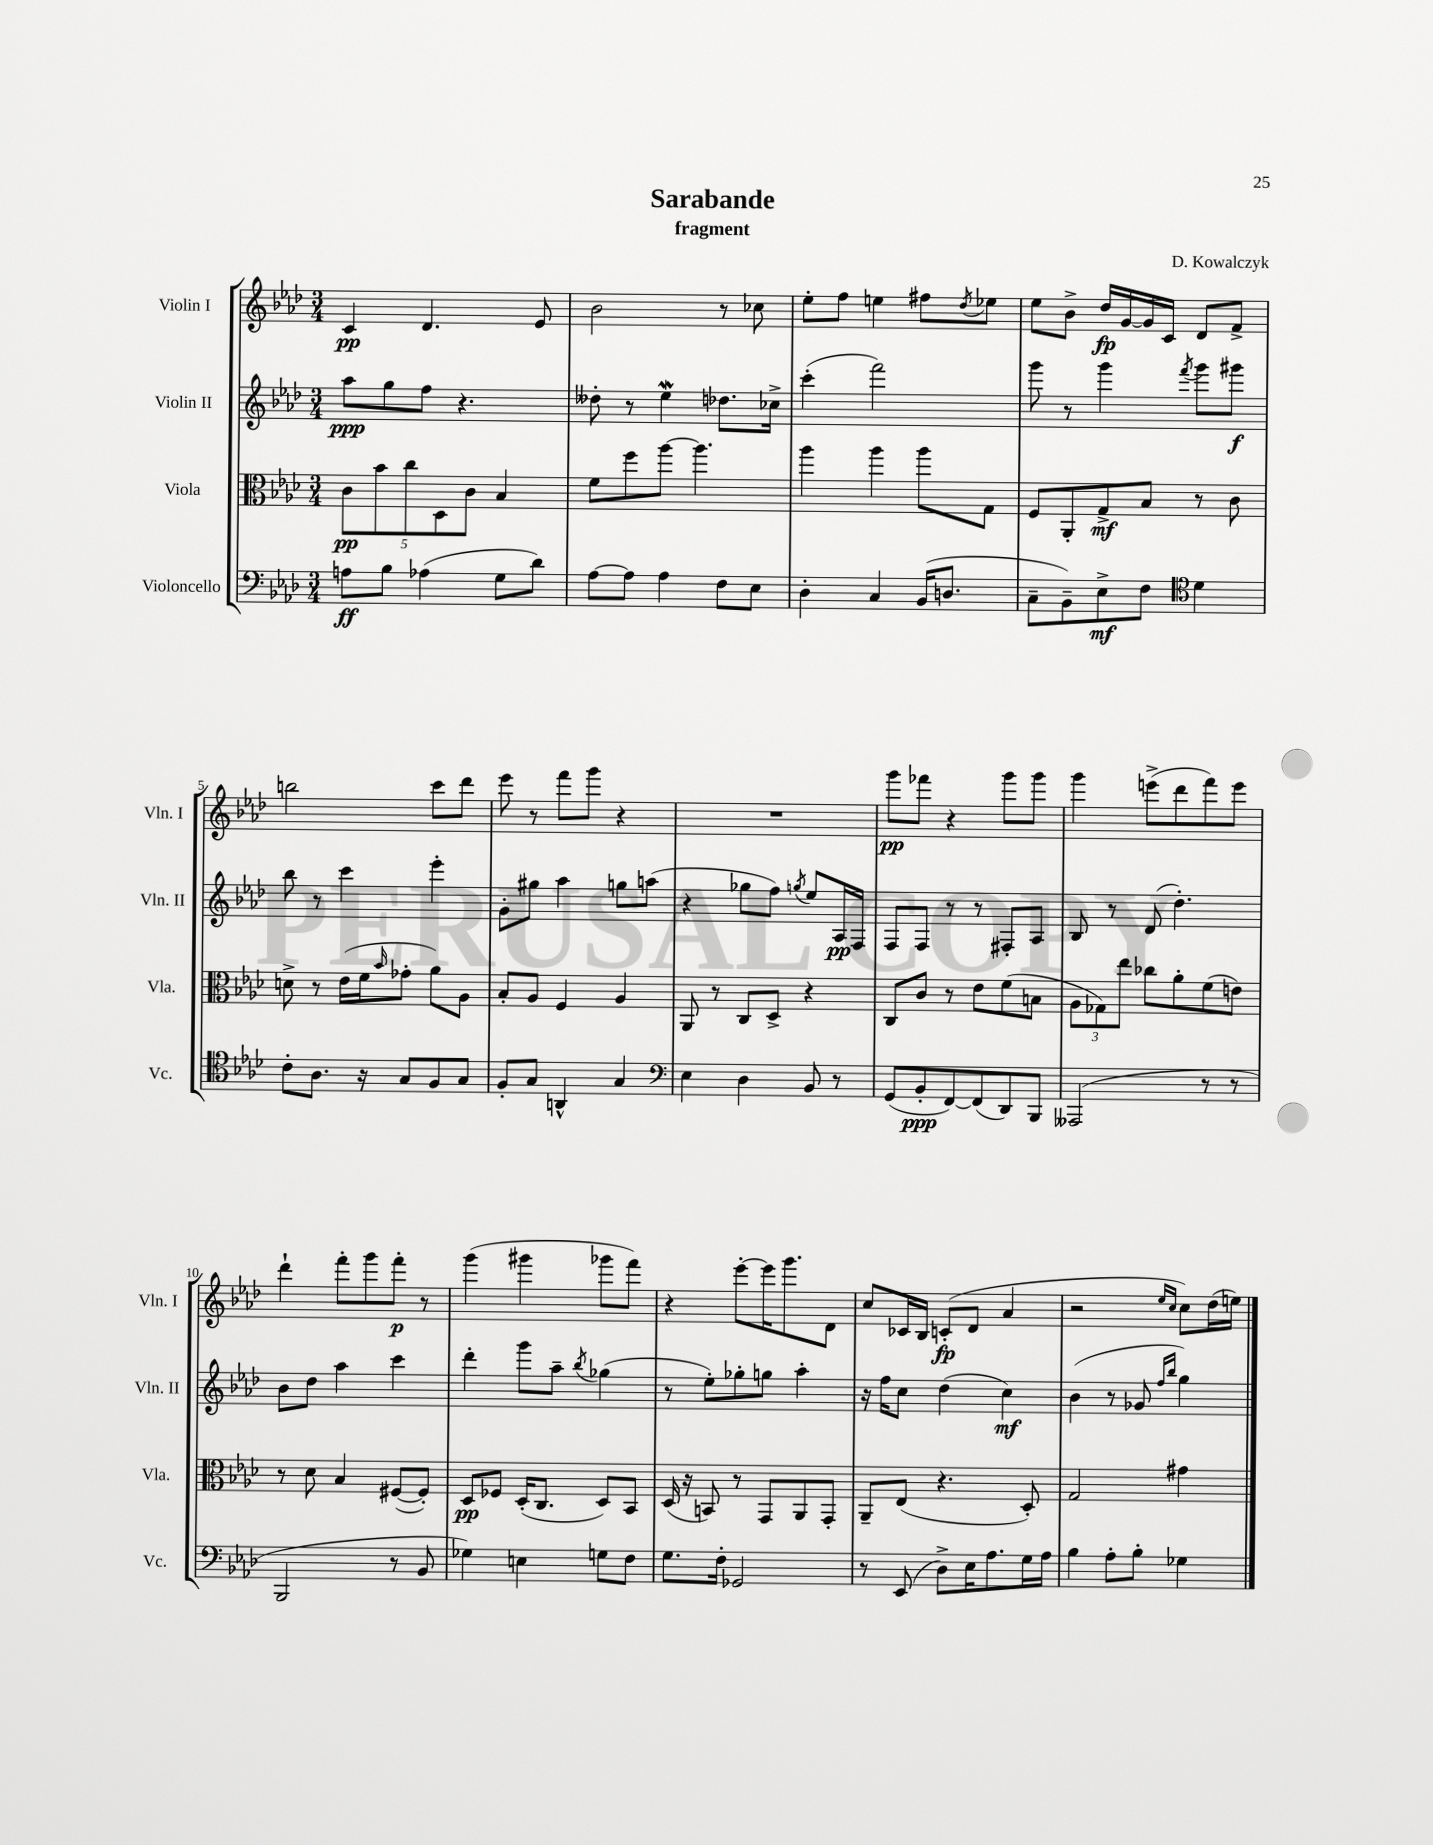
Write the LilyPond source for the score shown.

\header { title = "Sarabande" composer = "D. Kowalczyk" subtitle = "fragment" }
<<
\new StaffGroup <<
\new Staff = "s0" \with { instrumentName = "Violin I" shortInstrumentName = "Vln. I" } {
    \clef treble \key aes \major \numericTimeSignature \time 3/4
    c'4\pp des'4. ees'8 |
    bes'2 r8 ces''8 |
    ees''8-. f''8 e''4 fis''8 \acciaccatura { des''8 } ees''8 |
    ees''8 bes'8-> des''16\fp g'16~ g'16 c'16 des'8 f'8-> |
    b''2 c'''8 des'''8 |
    ees'''8 r8 f'''8 g'''8 r4 |
    R2. |
    g'''8\pp fes'''8 r4 g'''8 g'''8 |
    g'''4 e'''8->( des'''8 f'''8) e'''8 |
    des'''4-! f'''8-. g'''8 f'''8-.\p r8 |
    g'''4( gis'''4 ges'''8 f'''8) |
    r4 ees'''8~-. ees'''16 g'''8. des'8 |
    c''8 ces'16 bes16 c'8-.\fp( des'8 aes'4 |
    r2 \grace { ees''16 c''16 } c''8) des''16( e''16) \bar "|." |
}
\new Staff = "s1" \with { instrumentName = "Violin II" shortInstrumentName = "Vln. II" } {
    \clef treble \key aes \major \numericTimeSignature \time 3/4
    aes''8\ppp g''8 f''8 r4. |
    deses''8-. r8 ees''4\mordent des''8. ces''16-> |
    c'''4-.( f'''2) |
    g'''8 r8 g'''4 \acciaccatura { f'''8 } g'''8 gis'''8\f |
    bes''8 r8 c'''4 ees'''4-. |
    g'8-. gis''8 aes''4 g''8 a''8( |
    r4 ges''8 f''8) \acciaccatura { g''8 } ees''8 aes16\pp f16 |
    f8 f8 r8 r8 fis8-. aes8 |
    bes8 r8 des'8( des''4.-.) |
    bes'8 des''8 aes''4 c'''4 |
    des'''4-. g'''8 aes''8-- \acciaccatura { bes''8 } ges''4( |
    r8 ees''8-.) ges''8-. g''8 aes''4-. |
    r16 f''16 c''8 des''4( c''4\mf) |
    bes'4( r8 ges'8 \grace { f''16 bes''16 } g''4) \bar "|." |
}
\new Staff = "s2" \with { instrumentName = "Viola" shortInstrumentName = "Vla." } {
    \clef alto \key aes \major \numericTimeSignature \time 3/4
    \tuplet 5/4 { c'8\pp bes'8 c''8 des8 c'8 } bes4 |
    f'8 f''8 aes''8~ aes''4. |
    aes''4 aes''4 aes''8 g8 |
    f8 aes,8-. g8->\mf bes8 r8 c'8 |
    d'8-> r8 ees'16( f'16 \grace { bes'16 } ges'8-. aes'8) aes8 |
    bes8-. aes8 f4 aes4 |
    aes,8 r8 c8 des8-> r4 |
    c8 c'8 r8 ees'8 f'8( b8 |
    \tuplet 3/2 { aes8 ges8) ees''8 } ces''8 aes'8-. f'8( e'8) |
    r8 des'8 bes4 fis8~( fis8-.) |
    des8\pp fes8 des16-.( c8. des8) bes,8 |
    des16( r16 b,8) r8 g,8 aes,8 g,8-. |
    aes,8-- ees8( r4. des8-.) |
    g2 gis'4 \bar "|." |
}
\new Staff = "s3" \with { instrumentName = "Violoncello" shortInstrumentName = "Vc." } {
    \clef bass \key aes \major \numericTimeSignature \time 3/4
    a8\ff bes8 aes4( g8 des'8) |
    aes8~ aes8 aes4 f8 ees8 |
    des4-. c4 bes,16( d8. |
    c8-- bes,8--) ees8->\mf f8 \clef tenor des'4 |
    c'8-. aes8. r16 g8 f8 g8 |
    f8-. g8 a,4-^ g4 |
    \clef bass ees4 des4 bes,8 r8 |
    g,8( bes,8-.\ppp f,8~) f,8( des,8) bes,,8 |
    aeses,,2( r8 r8 |
    bes,,2 r8 bes,8 |
    ges4) e4 g8 f8 |
    g8. f16-. ges,2 |
    r8 ees,8( des8->) ees16 aes8. g16 aes16 |
    bes4 aes8-. bes8-. ges4 \bar "|." |
}
>>
>>
